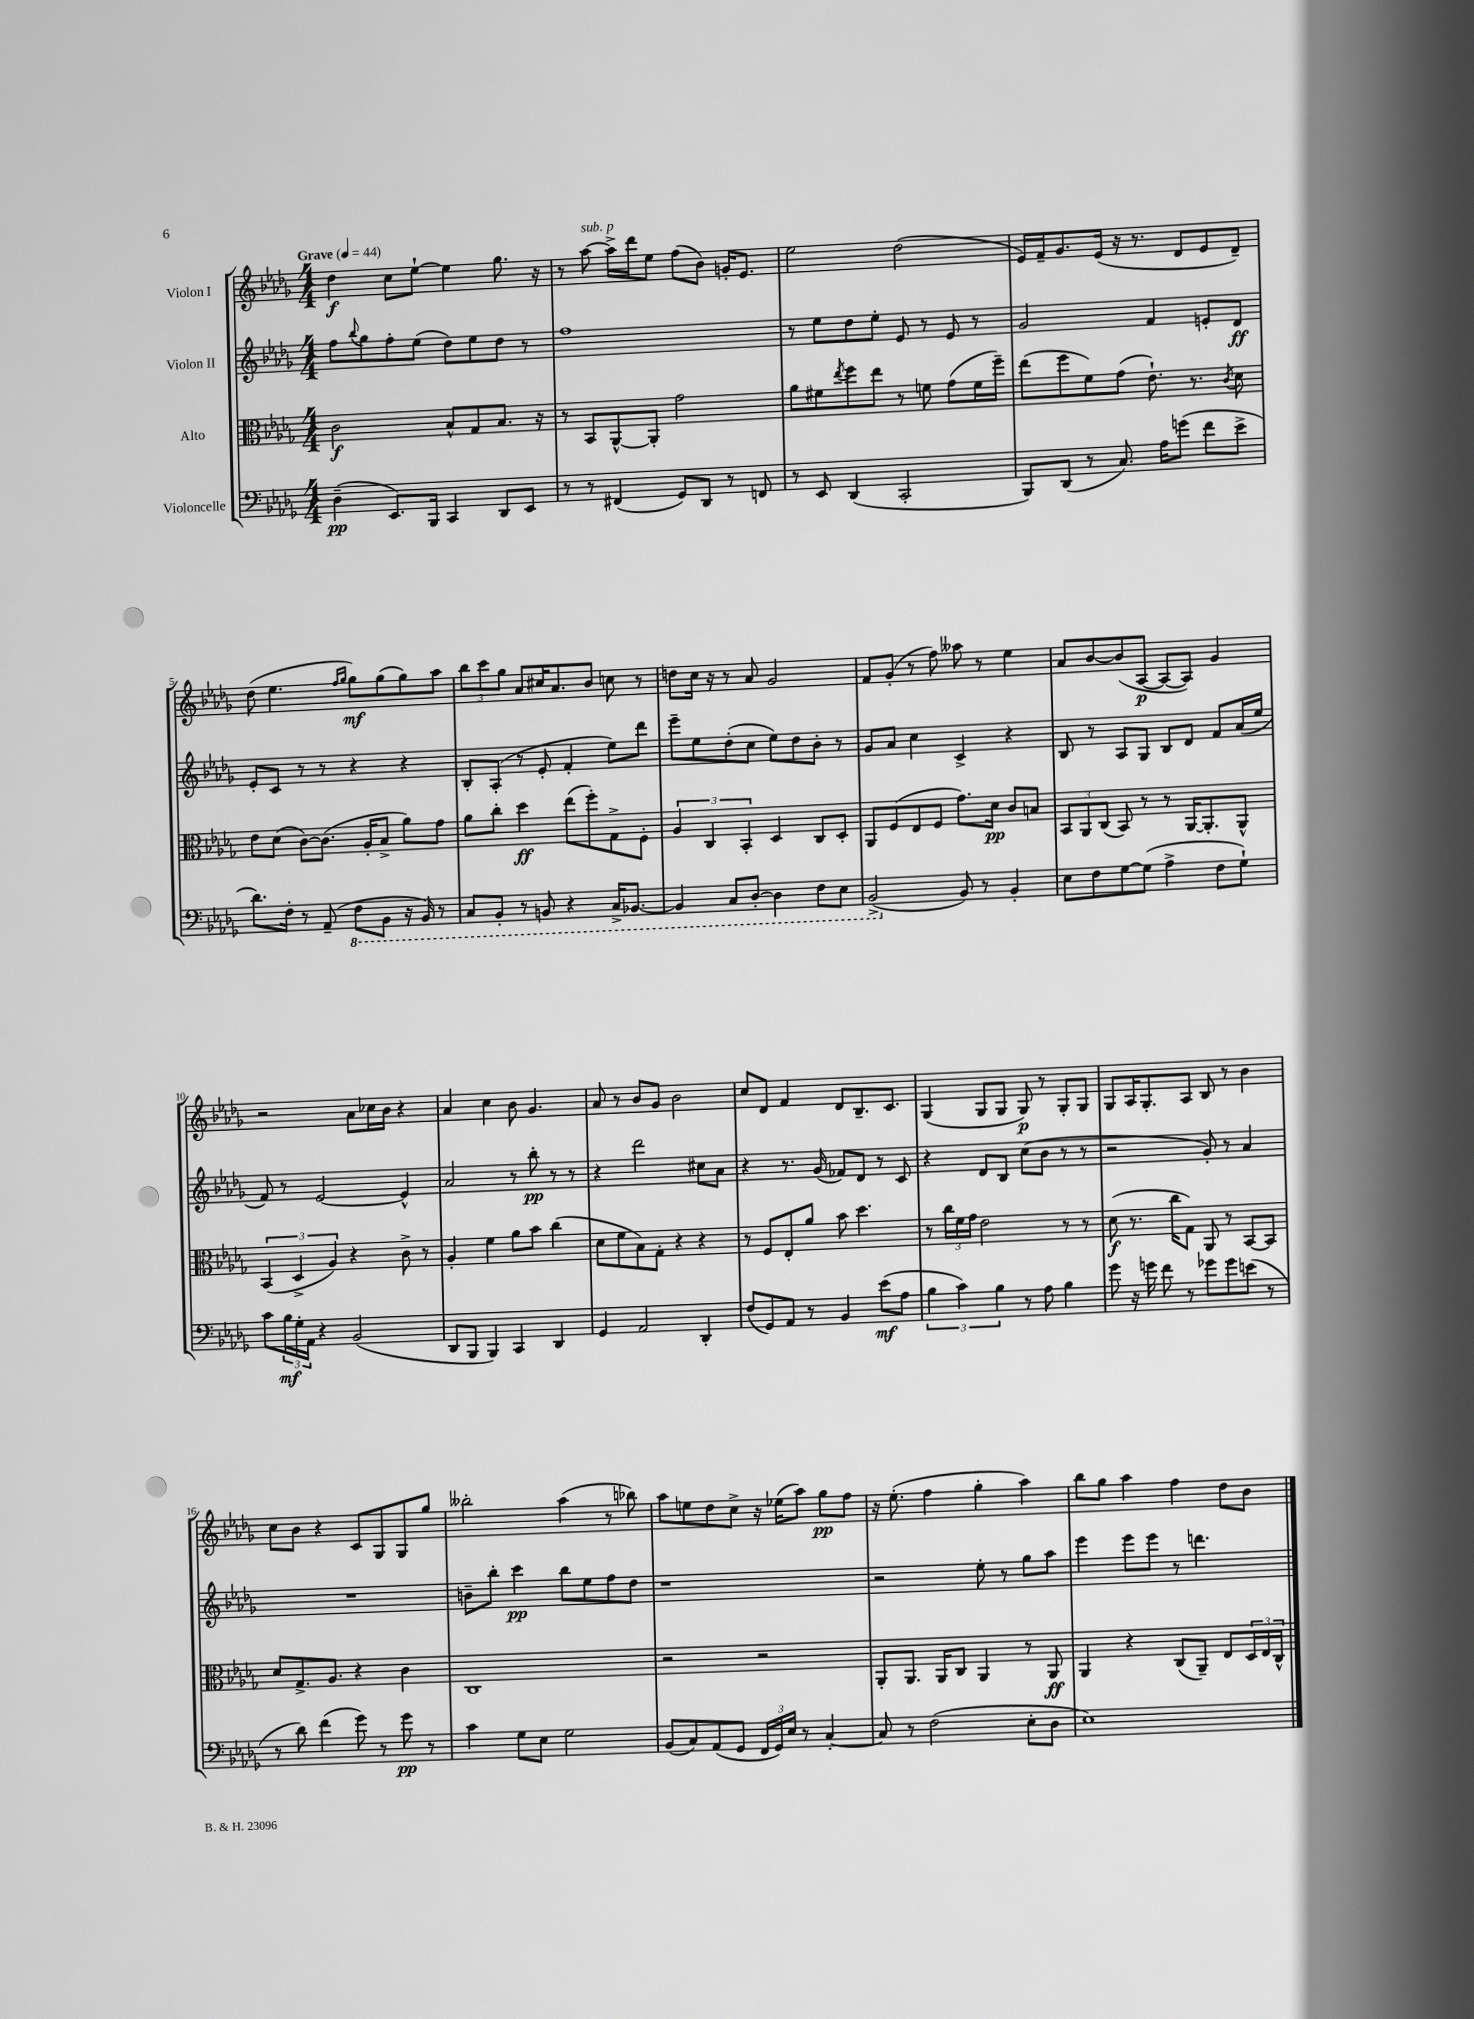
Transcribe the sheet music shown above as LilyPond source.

<<
\new StaffGroup <<
\new Staff = "s0" \with { instrumentName = "Violon I" } {
    \clef treble \key des \major \numericTimeSignature \time 4/4 \tempo "Grave" 4 = 44
    des''4\f c''8 ees''8~-! ees''4 ges''8. r16 |
    r8 aes''8~^\markup { \italic "sub. p" } aes''16-> des'''16 ees''8 f''8( bes'8) g'16-. ees'8. |
    ees''2 des''2( |
    ees'16) f'16-- ges'8. ees'16( r16 r8. des'8 ees'8 des'8--) |
    des''8( ees''4. \grace { f''16 ges''16 } ges''8\mf) ges''8( ges''8) aes''8 |
    \tuplet 3/2 { bes''8 c'''8 ges''8 } aes'8 cis''16 aes'8. bes'8 c''8 r8 |
    d''8 c''16 r16 r8 aes'8 ges'2 |
    f'8 ges'8-.( r8 f''8) aeses''8 r8 ees''4 |
    aes'8 bes'8~ bes'8( aes8~\p aes8~ aes8) ges'4 |
    r2 aes'8 ces''16 bes'16 r4 |
    aes'4 c''4 bes'8 ges'4. |
    aes'8 r8 bes'8 ges'8 bes'2 |
    c''8 des'8 f'4 des'8 bes8.-- c'8. |
    ges4( ges8 ges8 ges8\p) r8 ges8-. ges8 |
    ges8 aes16 ges8.-. aes8 bes8 r8 bes'4 |
    c''8 bes'8 r4 c'8 ges8 ges8 ges''8 |
    beses''2-. aes''4( r8 bes''8) |
    aes''8 e''8 des''8 c''8-> r16 ees''16( aes''8) ges''8\pp f''8 |
    r16 ees''8.-.( f''4 ges''4-. aes''4) |
    bes''8 ges''8 aes''4 f''4 des''8 bes'8 \bar "|." |
}
\new Staff = "s1" \with { instrumentName = "Violon II" } {
    \clef treble \key des \major \numericTimeSignature \time 4/4
    f''8 \appoggiatura { bes''8 } ges''8 f''8-. ees''8( des''8) ees''8 des''8 r8 |
    f''1 |
    r8 ees''8 des''8 ees''8-. ees'8 r8 ees'8 r8 |
    ges'2 f'4 e'8-. des'8\ff |
    ees'8-. c'8 r8 r8 r4 r4 |
    bes8-. aes8-.( r8 ees'8-. f'4-. ees''8) des'''8 |
    ees'''8-- ees''8 des''8-.( c''8 ees''8) des''8 bes'8-. r8 |
    ges'8 aes'8 c''4 c'4-> r4 |
    bes8 r8 aes8 ges8 bes8 des'8 f'8 aes'16( ees''16 |
    f'8) r8 ees'2~ ees'4-^ |
    aes'2 r8 bes''8-.\pp r8 r8 |
    r4 des'''2 cis''8 aes'8 |
    r4 r8. ges'16( fes'8) des'8 r8 c'8 |
    r4 des'8 bes8 c''8( bes'8 r8 r8 |
    r2 ges'8-.) r8 aes'4 |
    R1 |
    b'8-- bes''8-. c'''4\pp bes''8 ees''8 f''8 des''8 |
    r1 |
    r2 ees''8-. r8 ges''8 aes''8 |
    ees'''4 ees'''8 ees'''8 r8 d'''4. \bar "|." |
}
\new Staff = "s2" \with { instrumentName = "Alto" } {
    \clef alto \key des \major \numericTimeSignature \time 4/4
    c'2\f bes8-^ ges8 bes8. r16 |
    r8 bes,8 aes,8~-^ aes,8-. ges'2 |
    aes'8 fis'8 \acciaccatura { ees''8 } f''8 ees''8 r8 f'8 ges'8( f'16 f''16--) |
    ees''8( f''8 f'8) ges'8( ees'8.-!) r8. \acciaccatura { c'8 } des'8 |
    ees'8 des'8( c'8~) c'8.( aes16-. bes8-> aes'8) ges'8 |
    aes'8 c''8-. des''4\ff ees''8( f''8-.) ges8-> f8-. |
    \tuplet 3/2 { aes4 c4 bes,4-. } des4 c8 des8-. |
    aes,8 f8( ees8 f8 ges'8.) des'16\pp c'8 b8 |
    \tuplet 3/2 { bes,8 aes,8 c8( } bes,8) r8 r8 aes,16~ aes,8.-. aes,8-^ |
    \tuplet 3/2 { bes,4( des4-> aes4) } r4 c'8-> r8 |
    aes4-. f'4 aes'8 bes'8 c''4( |
    des'8 f'8 bes8) ges8-. r4 r4 |
    r8 f8 ees8-. aes'8 bes'8 des''4. |
    r8 \tuplet 3/2 { c''16 f'16 ges'16 } ees'2 r8 r8 |
    des'8\f( r8. c''16 ges8) aes,8 r8 bes,8~ bes,8 |
    des'8 ges8.-> aes8. r4 c'4 |
    c1 |
    r2 r2 |
    aes,8-. aes,8. aes,16 c8 aes,4 r8 aes,8\ff |
    aes,4 r4 c8( aes,8--) ees8 \tuplet 3/2 { des16 ees16 c16-^ } \bar "|." |
}
\new Staff = "s3" \with { instrumentName = "Violoncelle" } {
    \clef bass \key des \major \numericTimeSignature \time 4/4
    des4--\pp( ees,8.) bes,,16 c,4 des,8 ees,8 |
    r8 r8 fis,4( ges,8) des,8 r8 f,8 |
    r8 ees,8 des,4( c,2-. |
    bes,,8) des,8( r8 c8.) aes16 g'8( f'8 ees'8-> |
    des'8.) f16-. r8 aes,8--( \ottava #-1 f,8 bes,,8 r16 bes,,16) r8 |
    c,8 bes,,8-. r8 b,,8 r4 c,16-> bes,,8.~ |
    bes,,4 c,8 des,8~-. des,4 f,8 ees,8 |
    bes,,2->( \ottava #0 bes,8) r8 bes,4-. |
    ees8 f8 ges8~ ges8( aes4-> f8 ges8-!) |
    c'8 \tuplet 3/2 { bes16\mf ges16-. aes,16 } r4 bes,2( |
    des,8 bes,,8 bes,,4) c,4 des,4 |
    ges,4 aes,2 des,4-. |
    f8( ges,8) aes,8 r8 bes,4 ees'8\mf( aes8 |
    \tuplet 3/2 { bes4 c'4) bes4 } r8 aes8 bes4 |
    ges'8 r16 g'16 f'8 r8 ges'8 ges'8 e'8( r8 |
    r8 des'8) f'4( ges'8) r8 ges'8\pp r8 |
    c'4 ges8 ees8 ges2 |
    bes,8( c8) aes,8( ges,8 \tuplet 3/2 { f,16 ges,16) ees16 } r8 c4~-. |
    c8 r8 f2( ees8-. des8 |
    ees1) \bar "|." |
}
>>
>>
